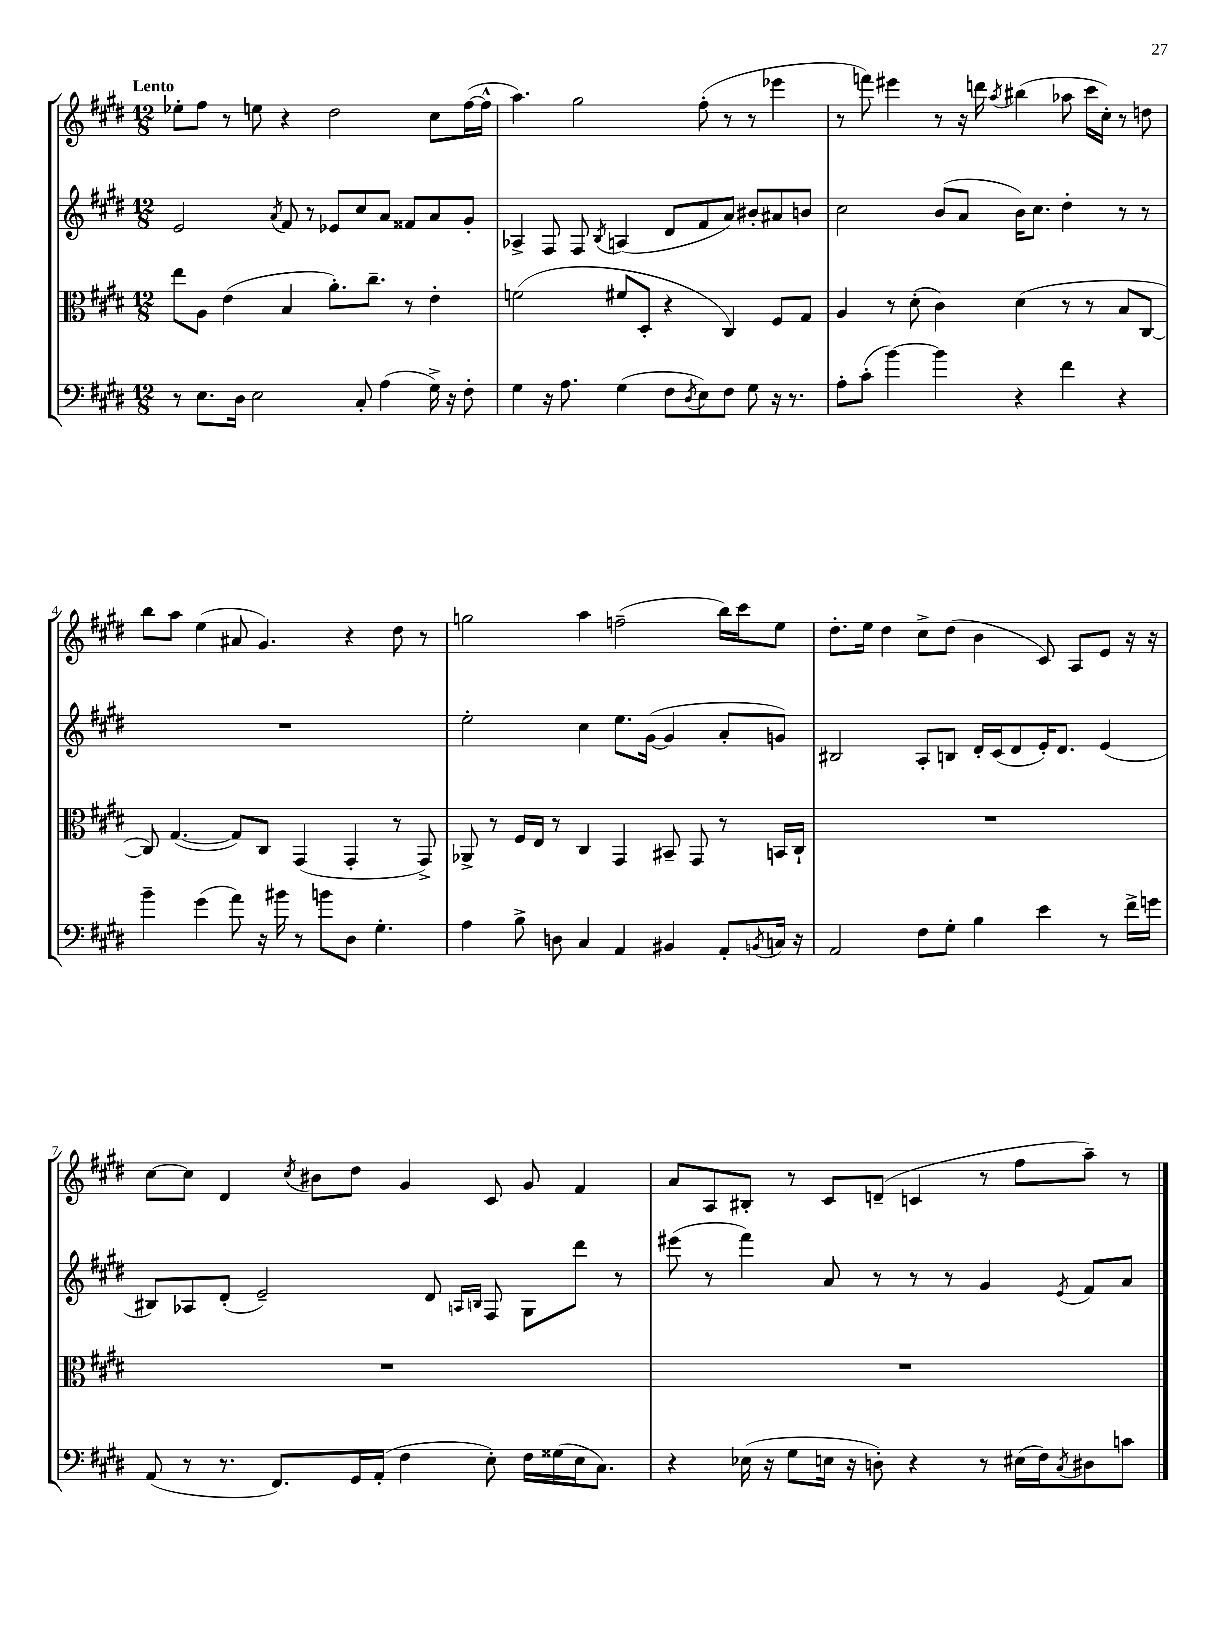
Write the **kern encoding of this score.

**kern	**kern	**kern	**kern
*staff4	*staff3	*staff2	*staff1
*clefF4	*clefC3	*clefG2	*clefG2
*k[f#c#g#d#]	*k[f#c#g#d#]	*k[f#c#g#d#]	*k[f#c#g#d#]
*M12/8	*M12/8	*M12/8	*M12/8
8r	8ee	2e	8ee-'
8.E	8A	.	8ff#
.	(4e	.	8r
16D#	.	.	.
2E	.	.	8ee
.	.	8qa	.
.	4B	8f#	4r
.	.	8r	.
.	8.a')	8e-	2dd#
8C#'	.	8cc#	.
.	8.cc#~	.	.
(4A	.	8a	.
.	8r	8f##	.
16G#^)	4e'	8a	8cc#
16r	.	.	.
8F#'	.	8g#'	([16ff#
.	.	.	16ff#^^]
=	=	=	=
4G#	(2f	4A-^	4.aa)
16r	.	8F#	.
8.A	.	.	.
.	.	8F#	2gg#
.	.	8qB	.
(4G#	8f#	(4A	.
.	8D#'	.	.
8F#	4r	8d#	.
8qD#	.	.	.
8E)	.	8f#	(8ff#'
8F#	4C#)	8a)	8r
8G#	.	8b#'	8r
16r	8F#	8a#	4eee-
8.r	.	.	.
.	8G#	8b	.
=	=	=	=
8A'	4A	2cc#	8r
(8c#'	.	.	8fff)
[4b)	8r	.	4eee#
.	(8d#'	.	.
4b]	4c#)	(8b	8r
.	.	8a	16r
.	.	.	16ddd
.	.	.	8qaa
4r	(4d#	16b)	(4bb#
.	.	8.cc#	.
4f#	8r	4dd#'	8aa-
.	8r	.	16ccc#
.	.	.	16cc#')
4r	8B	8r	8r
.	[8C#	8r	8dd
=	=	=	=
4b~	8C#])	1.r	8bb
.	([4.G#	.	8aa
(4g#	.	.	(4ee
8a)	8G#])	.	8a#
16r	8C#	.	4.g#)
16b#	.	.	.
8r	(4GG#	.	.
8b	.	.	.
8D#	4GG#'	.	4r
4.G#'	.	.	.
.	8r	.	8dd#
.	8GG#^)	.	8r
=	=	=	=
4A	8AA-^	2ee'	2gg
.	8r	.	.
8B^	16F#	.	.
.	16E	.	.
8D	8r	.	.
4C#	4C#	4cc#	4aa
4AA	4GG#	8.ee	(2ff~
.	.	([16g#	.
4BB#	8BB#~	4g#]	.
.	8GG#	.	.
8AA'	8r	8a'	16bb)
.	.	.	16ccc#
8qBB	.	.	.
16C	16BB	8g)	8ee
16r	16C#`	.	.
=	=	=	=
2AA	1.r	2B#	8.dd#'
.	.	.	16ee
.	.	.	4dd#
8F#	.	8A'	8cc#^
8G#'	.	8B	(8dd#
4B	.	16d#'	4b
.	.	(16c#	.
.	.	8d#	.
4e	.	16e')	8c#)
.	.	8.d#	.
.	.	.	8A
8r	.	(4e	8e
16f#^	.	.	16r
16g	.	.	16r
=	=	=	=
(8AA	1.r	8B#)	[8cc#
8r	.	8A-	8cc#]
8.r	.	(8d#'	4d#
.	.	2e~)	.
8.FF#)	.	.	.
.	.	.	8qcc#
.	.	.	8b#
16GG#	.	.	8dd#
(16AA'	.	.	.
4F#	.	.	4g#
.	.	8d#	.
.	.	16qqA	.
.	.	16qqB	.
8E')	.	8F#	8c#
16F#	.	8G#	8g#
(16G##	.	.	.
16E	.	8ddd#	4f#
8.C#)	.	.	.
.	.	8r	.
=	=	=	=
4r	1.r	(8eee#	8a
.	.	8r	8A
(16E-	.	4fff#)	8B#'
16r	.	.	.
8G#	.	.	8r
16E	.	8a	8c#
16r	.	.	.
8D')	.	8r	(8d~
4r	.	8r	4c
.	.	8r	.
8r	.	4g#	8r
(16E#	.	.	8ff#
16F#)	.	.	.
8qC#	.	8qe	.
8D#	.	8f#	8aa~)
8c	.	8a	8r
==	==	==	==
*-	*-	*-	*-
